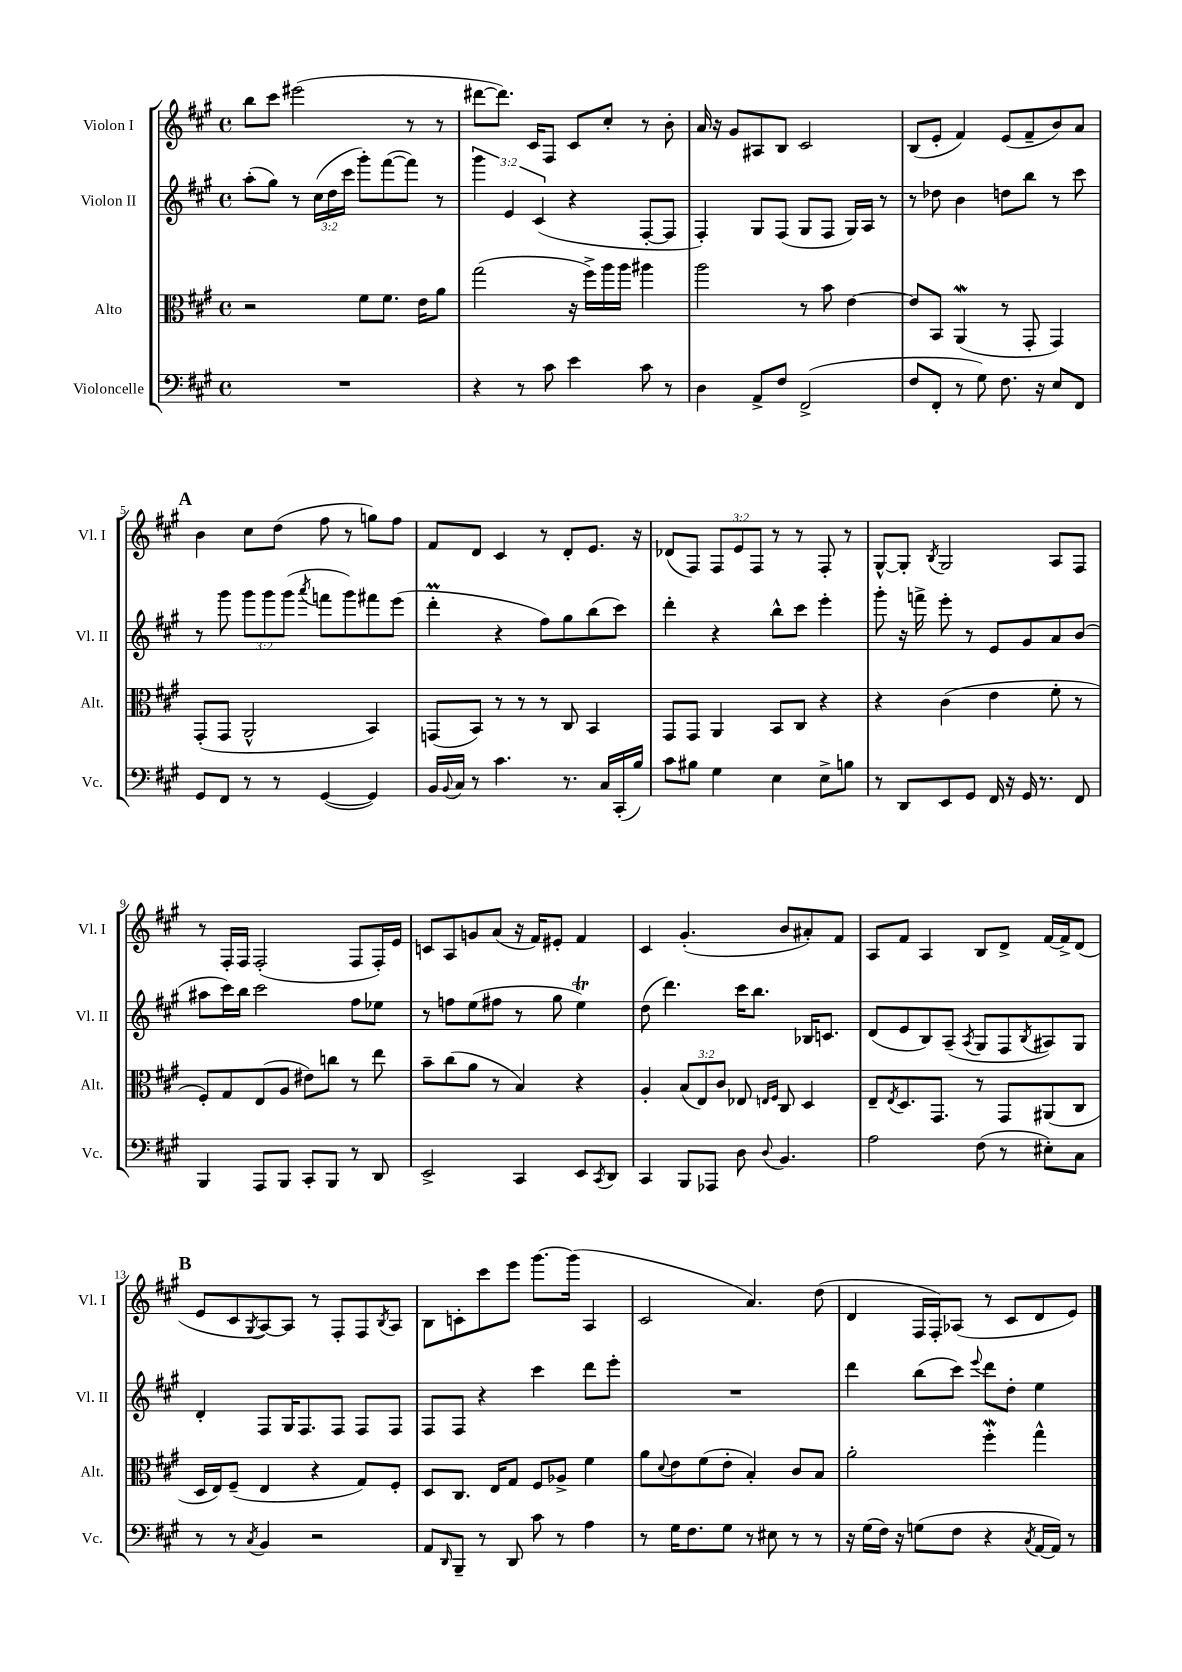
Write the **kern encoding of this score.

**kern	**kern	**kern	**kern
*staff4	*staff3	*staff2	*staff1
*clefF4	*clefC3	*clefG2	*clefG2
*k[f#c#g#]	*k[f#c#g#]	*k[f#c#g#]	*k[f#c#g#]
*M4/4	*M4/4	*M4/4	*M4/4
*met(c)	*met(c)	*met(c)	*met(c)
1r	2r	(8aa'	8bb
.	.	8gg#)	8ccc#
.	.	8r	(2eee#
.	.	(24cc#	.
.	.	24dd	.
.	.	24ccc#	.
.	8f#	8ggg#')	.
.	8.f#	([8fff#	.
.	.	8fff#])	8r
.	16e	.	.
.	8a	8r	8r
=	=	=	=
4r	(2gg#	6ggg#	[8ddd#
.	.	.	8.ddd#])
.	.	6e	.
8r	.	.	.
.	.	.	16c#
.	.	(6c#	.
8c#	.	.	8F#
4e	16r	4r	8c#
.	16ff#^)	.	.
.	16aa	.	8cc#'
.	16aa	.	.
8c#	4aa#	[8F#'	8r
8r	.	8F#]	8b'
=	=	=	=
4D	2aa	4F#')	16a
.	.	.	16r
.	.	.	8g#
8AA^	.	8G#	8A#
8F#	.	(8F#	8B
(2FF#^	8r	8G#	2c#
.	8b	8F#	.
.	[4e	16G#)	.
.	.	16A	.
.	.	8r	.
=	=	=	=
8F#	8e]	8r	(8B
8FF#'	8BB	8dd-	8e'
8r	(4AA	4b	4f#)
8G#)	.	.	.
8.F#	8r	8dd	(8e
.	8GG#'	8bb	8f#~
16r	.	.	.
8E	4GG#)	8r	8b)
8FF#	.	8ccc#	8a
=	=	=	=
8GG#	(8GG#'	8r	4b
8FF#	8GG#	8ggg#	.
8r	2AA^^	12ggg#	8cc#
.	.	12ggg#	.
8r	.	.	(8dd
.	.	(12ggg#	.
.	.	8qaaa	.
([4GG#	.	8fff	8ff#
.	.	8ggg#)	8r
4GG#])	4BB)	8fff#	8gg)
.	.	(8eee	8ff#
=	=	=	=
16BB	(8GG	4ddd'	8f#
8qqBB	.	.	.
16C#	.	.	.
8r	8BB)	.	8d
4.c#	8r	4r	4c#
.	8r	.	.
.	8r	8ff#)	8r
8.r	8C#	8gg#	8d'
.	4BB	(8bb	8.e
16C#	.	.	.
(16CC#'	.	8ccc#)	.
16B)	.	.	16r
=	=	=	=
8c#	8GG#	4ddd'	(8d-
8B#	8GG#	.	8F#)
4G#	4AA	4r	12F#
.	.	.	12e
.	.	.	12F#
4E	8BB	8bb^^	8r
.	8C#	8ccc#	8r
8E^	4r	4eee'	8F#'
8B	.	.	8r
=	=	=	=
8r	4r	8ggg#'	[8G#^^
8DD	.	16r	8G#']
.	.	16fff^	.
.	.	.	8qB
8EE	(4c#	8eee'	2G#
8GG#	.	8r	.
16FF#	4e	8e	.
16r	.	.	.
16GG#	.	8g#	.
8.r	.	.	.
.	8f#'	8a	8A
8FF#	8r	(8b	8F#
=	=	=	=
4BBB	8F#')	8aa#	8r
.	8G#	16ccc#)	16F#'
.	.	16bb	16F#
8AAA	(8E	2ccc#	(2F#'
8BBB	8A	.	.
8CC#'	8e#)	.	.
8BBB	8cc	.	.
8r	8r	8ff#	8F#
8DD	8ee	8ee-	16F#')
.	.	.	16e
=	=	=	=
2EE^	8b~	8r	8c
.	(8cc#	8ff	8A
.	8a	(8ee	8g
.	8r	8ff#	(8a
4CC#	4B)	8r	16r
.	.	.	16f#)
.	.	8gg#	8e#'
8EE	4r	4ee)	4f#
8qCC#	.	.	.
8DD	.	.	.
=	=	=	=
4CC#	4A'	(8dd	4c#
.	.	4.ddd)	.
8BBB	(12B	.	(4.g#'
.	12E)	.	.
8AAA-	.	.	.
.	12c#	.	.
8D	8E-	16ccc#	.
.	.	8.bb	.
.	16qqE	.	.
8qqD	16qqF#	.	.
4.BB	8C#	.	8b
.	4D	16B-	8a#')
.	.	8.c	.
.	.	.	8f#
=	=	=	=
2A	8E~	(8d	8A
.	8qE	.	.
.	8.D	8e	8f#
.	.	8B)	4A
.	8.GG#	.	.
.	.	(8A~	.
.	.	8qA	.
(8F#	8r	8G#	8B
8r	8GG#	8F#	8d^
.	.	8qB	.
8E#')	(8AA#	8A#)	[16f#
.	.	.	16f#^]
8C#	8C#	8G#	(8d
=	=	=	=
8r	16D	4d'	8e
.	16E)	.	.
8r	(8F#~	.	8c#
8qC#	.	.	8qG#
4BB	4E	8F#	[8A)
.	.	16G#	8A]
.	.	8.F#	.
2r	4r	.	8r
.	.	8F#	8F#'
.	8G#)	8F#	8F#
.	.	.	8qB
.	8F#'	8F#	8A
=	=	=	=
8AA	8D	8F#	8B
16qqDD	.	.	.
8BBB~	8.C#	8F#	8c'
8r	.	4r	8ccc#
.	16E	.	.
8DD	8G#	.	8eee
8c#	8F#	4ccc#	[8.ggg#
8r	8A-^	.	.
.	.	.	(16ggg#]
4A	4f#	8ddd	4A
.	.	8eee'	.
=	=	=	=
8r	8a	1r	2c#
.	8qqd	.	.
16G#	8e	.	.
8.F#	.	.	.
.	(8f#	.	.
8G#	8e'	.	.
8r	4B')	.	4.a)
8E#	.	.	.
8r	8c#	.	.
8r	8B	.	(8dd
=	=	=	=
16r	2a'	4ddd	4d
(16G#	.	.	.
16F#)	.	.	.
16r	.	.	.
(8G	.	(8bb	16F#
.	.	.	16F#')
8F#	.	8ccc#)	(8A-
.	.	8qqeee	.
4r	4ff#'	8ddd	8r
.	.	8dd'	8c#
8qC#	.	.	.
[16AA	4gg#^^	4ee	8d
16AA])	.	.	.
8r	.	.	8e)
==	==	==	==
*-	*-	*-	*-
